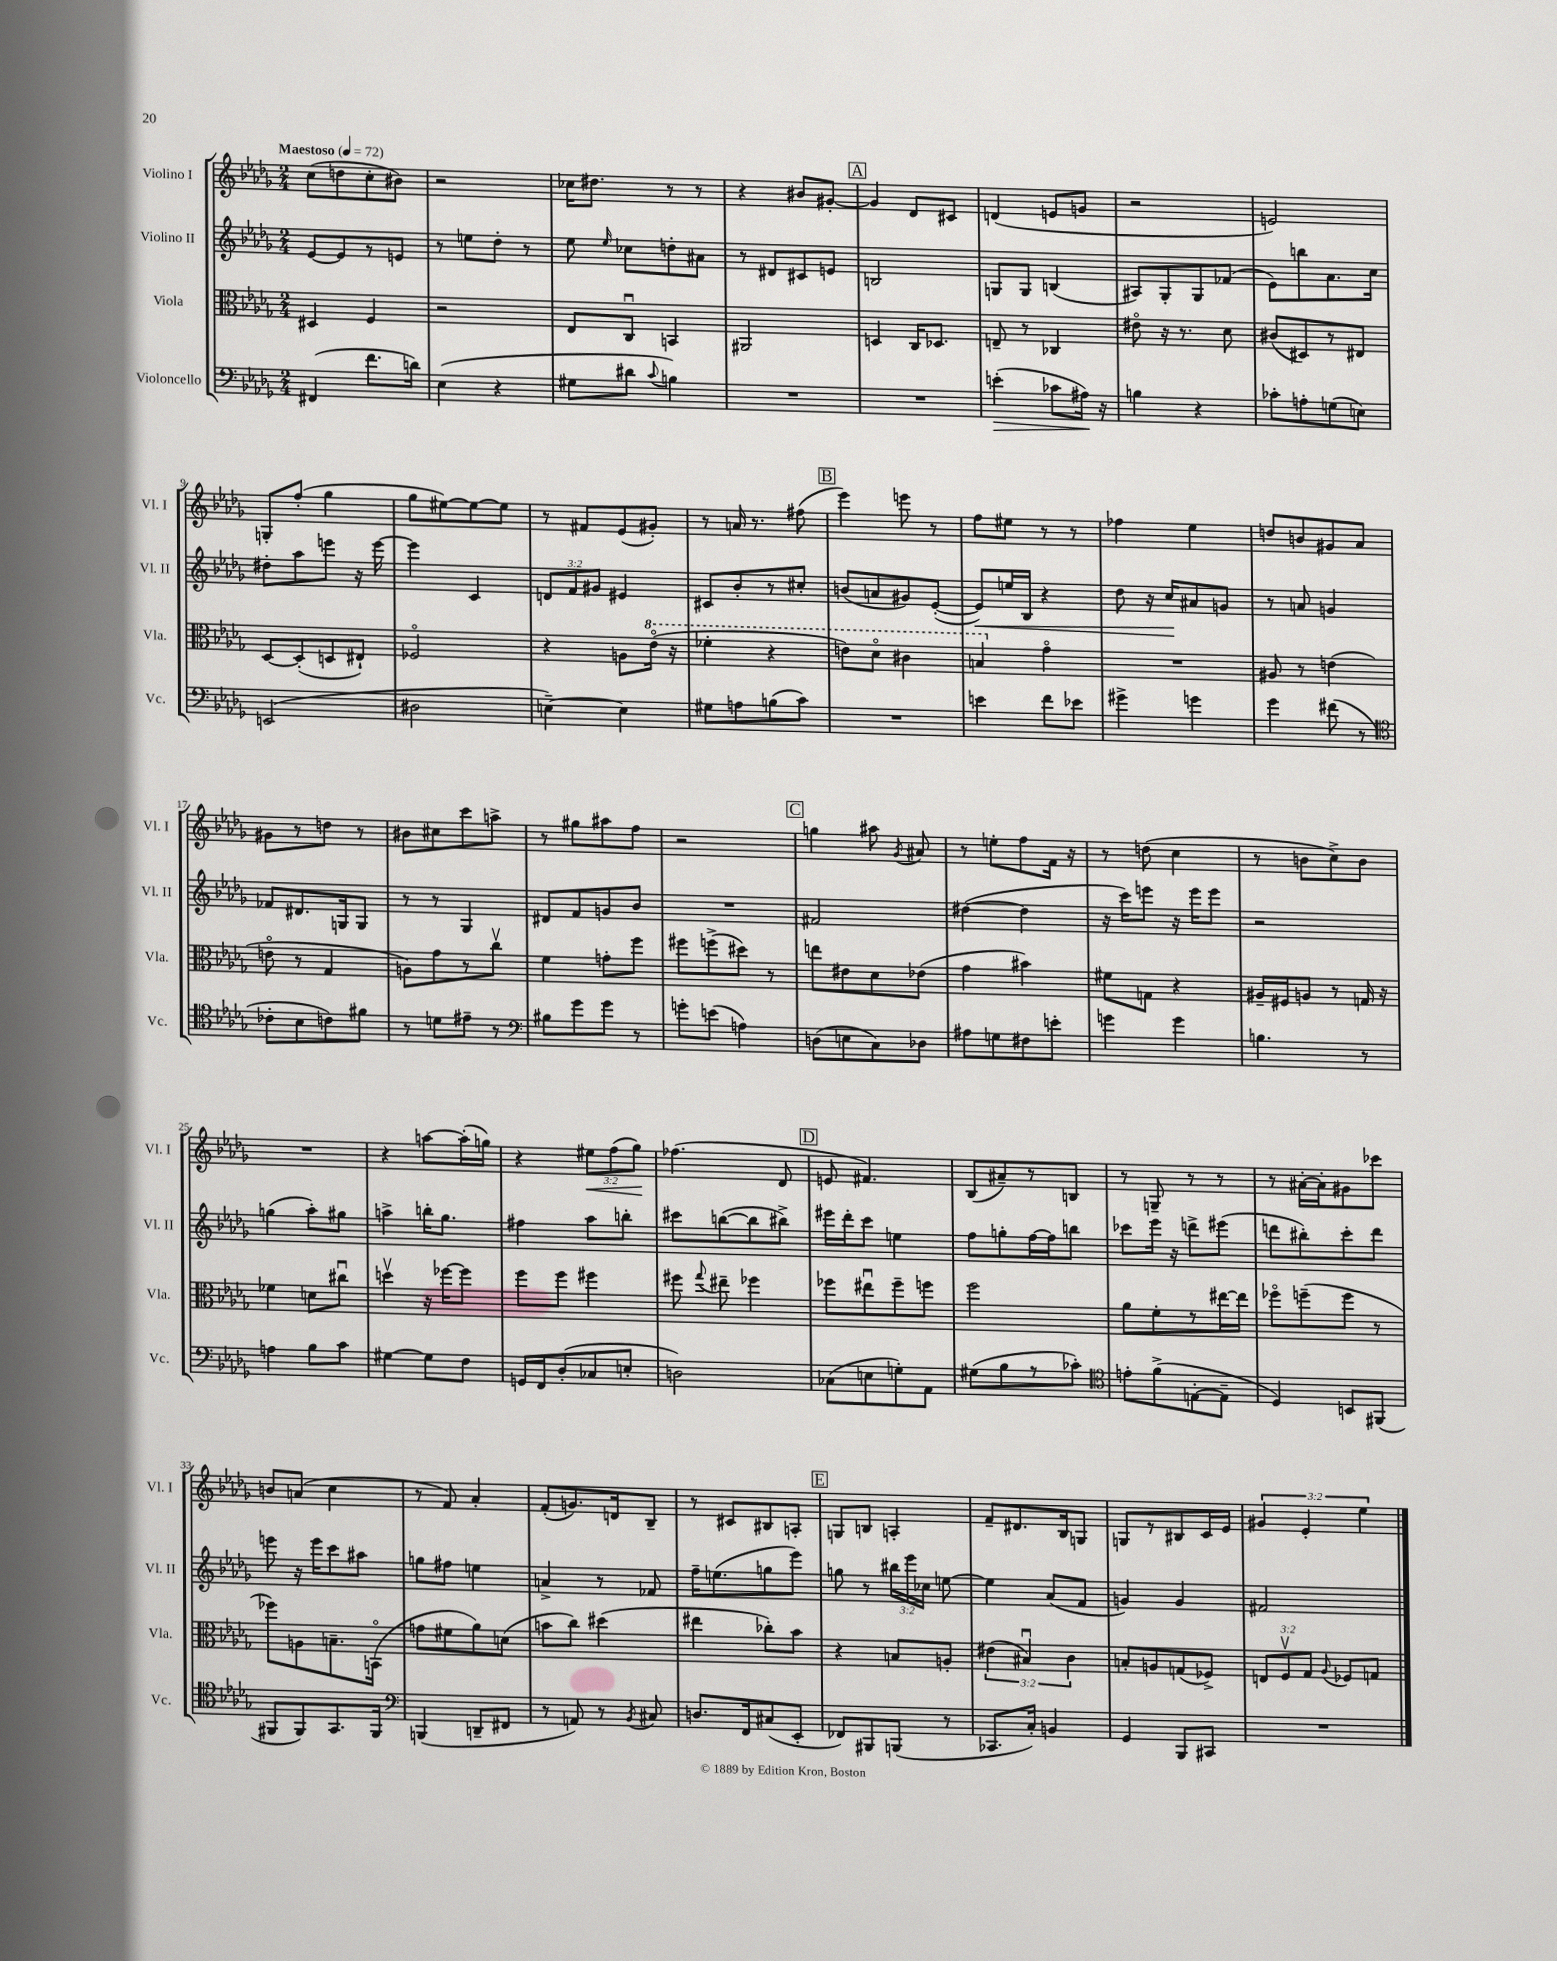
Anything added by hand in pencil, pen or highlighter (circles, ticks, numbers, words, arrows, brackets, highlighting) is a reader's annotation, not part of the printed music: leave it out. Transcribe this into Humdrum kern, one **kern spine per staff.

**kern	**kern	**kern	**kern
*staff4	*staff3	*staff2	*staff1
*clefF4	*clefC3	*clefG2	*clefG2
*k[b-e-a-d-g-]	*k[b-e-a-d-g-]	*k[b-e-a-d-g-]	*k[b-e-a-d-g-]
*M2/4	*M2/4	*M2/4	*M2/4
*MM72	*MM72	*MM72	*MM72
(4FF#	4D#	[8e-	(8cc
.	.	8e-]	8dd
8.f	4F	8r	8cc'
.	.	8e	8b#)
16d)	.	.	.
=	=	=	=
(4E-	2r	8r	2r
.	.	8ee	.
4r	.	8dd-'	.
.	.	8r	.
=	=	=	=
8G#	8E-	8ee-	16cc-
.	.	.	8.dd#
.	.	16qqee-	.
8d#	8Cu	8cc-	.
8qqc	.	.	.
4B)	4BB	8dd'	8r
.	.	8a#	8r
=	=	=	=
2r	2AA#	8r	4r
.	.	8d#	.
.	.	8c#	8b#
.	.	8e	[8g#'
=	=	=	=
2r	4D	2B	4g#]
.	16C	.	8d-
.	8.D-	.	.
.	.	.	8c#
=	=	=	=
(4e'	8E~	8G	(4d
.	8r	8G	.
8c-	4C-	(4B	8e
16A#)	.	.	8g
16r	.	.	.
=	=	=	=
4B	8e#o	8A#)	2r
.	16r	8G-'	.
.	8.r	.	.
4r	.	8G-	.
.	8d-	(8f-	.
=	=	=	=
8c-'	(8c#	8e-)	2e)
8A'	8D#)	8bb	.
(8G	8r	8.a-	.
8E)	8E#	.	.
.	.	16cc	.
=	=	=	=
(2EE	[8D-	8dd#'	8G'
.	(8D-']	8aa-	(8ff'
.	8D	8eee	4gg-
.	8E#`)	16r	.
.	.	[16eee	.
=	=	=	=
2D#	2F-o	4eee]	8gg-
.	.	.	[8ee#)
.	.	4c	8ee#_
.	.	.	8ee#]
=	=	=	=
[4E~)	4r	12d	8r
.	.	12f	.
.	.	.	8f#
.	.	12g#	.
4E]	8A	4e#	(8e-
.	(16ee-o	.	8g#')
.	16r	.	.
=	=	=	=
8G#	4ff-'	8c#	8r
8A	.	8b-'	16a
.	.	.	8.r
(8B	4r	8r	.
8c)	.	8cc#'	(8ff#
=	=	=	=
2r	8ee)	(8b	4eee-)
.	8dd-o	8a	.
.	4cc#	8g#)	8eee
.	.	([8e-'	8r
=	=	=	=
4e	4b	8e-])	8ff
.	.	16ee	8ee#
.	.	16B-	.
8f	4g-o	4r	8r
8e-	.	.	8r
=	=	=	=
4g#^	2r	8dd-	4ff-
.	.	16r	.
.	.	16cc	.
4g	.	8a#	4ee-
.	.	8g	.
=	=	=	=
4g-	8A#	8r	8dd
.	8r	8a	8b
(8f#	(4e	4g	8g#
8r	.	.	8a-
=	=	=	=
*clefC4	*	*	*
8c-'	8eo	8f-	8g#
8B-	8r	8.d#	8r
8c)	4G-	.	8dd
.	.	16G	.
8f#	.	8G	8r
=	=	=	=
8r	8A)	8r	8b#
8d	8g-	8r	8cc#
8e#~	8r	4G-	8ccc
8r	8ccv	.	8aa^
=	=	=	=
*clefF4	*	*	*
8B#	4f	8d#	8r
8g-	.	8f	8gg#
8g-	8g'	8g	8aa#
8r	8ff	8b-	8ff
=	=	=	=
8g'	8ff#	2r	2r
(8e	(8ff^	.	.
4A)	8dd#)	.	.
.	8r	.	.
=	=	=	=
(8D	8ee	2f#	4gg
8E	8e#	.	.
8C)	8d-	.	8aa#
.	.	.	8qg-
8D-	(8e-	.	8a#
=	=	=	=
8A#	4g-	([4dd#	8r
8G	.	.	8ee'
8F#	4b#)	4dd#]	8ff
8e'	.	.	16f
.	.	.	16r
=	=	=	=
4g	8f#	16r	8r
.	.	16ccc)	.
.	8G	8eee	(8dd
4g	4r	16r	4cc
.	.	16eee	.
.	.	8eee	.
=	=	=	=
4.B	16A#~	2r	8r
.	16F#	.	.
.	8A	.	8b
.	8r	.	8cc^)
8r	16G	.	8b
.	16r	.	.
=	=	=	=
4A	4f-	(4gg	2r
8B-	8d	8aa-')	.
8c	8cc#u	8gg#	.
=	=	=	=
[4G#	4ddv	4aa^	4r
8G#]	16r	16bb'	[8aa
.	[16ff-	8.gg-	.
8F	8ff-]	.	(16aa']
.	.	.	16gg)
=	=	=	=
16GG	8ff	4ff#	4r
16FF	.	.	.
(8D-'	8ff	.	.
8C-	4ff#	8aa-	12ee#
.	.	.	(12ff
8E'	.	8bb'	.
.	.	.	12gg-)
=	=	=	=
2D)	8ff#	8ccc#	(4.ff-
.	8qqgg-	.	.
.	8ee#~	([8bb	.
.	4ff-	8bb]	.
.	.	8bb#^)	8d-
=	=	=	=
(8C-	8ff-	16eee#	8e
.	.	16ddd-'	.
8E	8ee#u	8ccc	4.f#)
8G')	8ff-~	4ee	.
8AA-	8ff	.	.
=	=	=	=
(8G#	2ff	8ff	(8B-
8B-	.	8gg'	8a#~)
8r	.	[16ff	8r
.	.	16ff]	.
8c-')	.	8bb	8B
=	=	=	=
*clefC4	*	*	*
8e'	8a-	8ccc-	8r
(8f^	8f'	16eee-	8G~
.	.	16r	.
[8E'	8r	8ddd^	8r
8E~]	[16ee#	(8eee#	8r
.	16ee#]	.	.
=	=	=	=
4D-)	8ff-o	8ddd	8r
.	(8ff~	8bb#')	[16a#'
.	.	.	16a#']
8BB	8ff	8ccc'	8g#
(8FF#	8r	8ddd	8ccc-
=	=	=	=
8FF#	8ff-)	8eee	8b
8FF#)	8A	16r	(8a
.	.	16eee	.
8.GG-	8.B~	8ccc	4cc
.	.	8aa#	.
16FF#	(16BBo	.	.
=	=	=	=
*clefF4	*	*	*
(4BBB	8g	8gg	8r
.	8f#	8ff#	8f)
8DD~	8a-)	4ee	4a-'
8FF#	(8d	.	.
=	=	=	=
8r	8b	4a^	(8f'
8AA)	8cc)	.	8.g)
8r	(4dd#	8r	.
.	.	.	16d
8qBB-	.	.	.
8C#	.	8f-	8B-~
=	=	=	=
8.D	4ee#	16ff~	8r
.	.	(8.ee	.
.	.	.	8c#
16FF	.	.	.
(8C#	8cc-')	8gg	8B#
8EE-'	8b-	8eee-)	8A'
=	=	=	=
8FF-)	4r	8gg	8G
8BBB#	.	8r	8B
(8BBB	8B	24bb#	4A'
.	.	24eee-	.
.	.	24cc-	.
8r	8A'	[8ee	.
=	=	=	=
8.CC-	(6e#	4ee]	8f~
.	.	.	8.d#
.	6B#u)	.	.
16C')	.	.	.
4BB	.	(8a-	.
.	.	.	16B-
.	6c	.	.
.	.	8f	8G
=	=	=	=
4GG-	8B'	4g)	8G
.	8A	.	8r
8BBB-	(8G	4g	8B#
8CC#	8F-^)	.	16c
.	.	.	16e-
=	=	=	=
2r	12E	2f#	6g#
.	12Fv	.	.
.	12G-	.	6e-'
.	8qqA-	.	.
.	8F-	.	.
.	.	.	6ee-
.	8G	.	.
==	==	==	==
*-	*-	*-	*-
